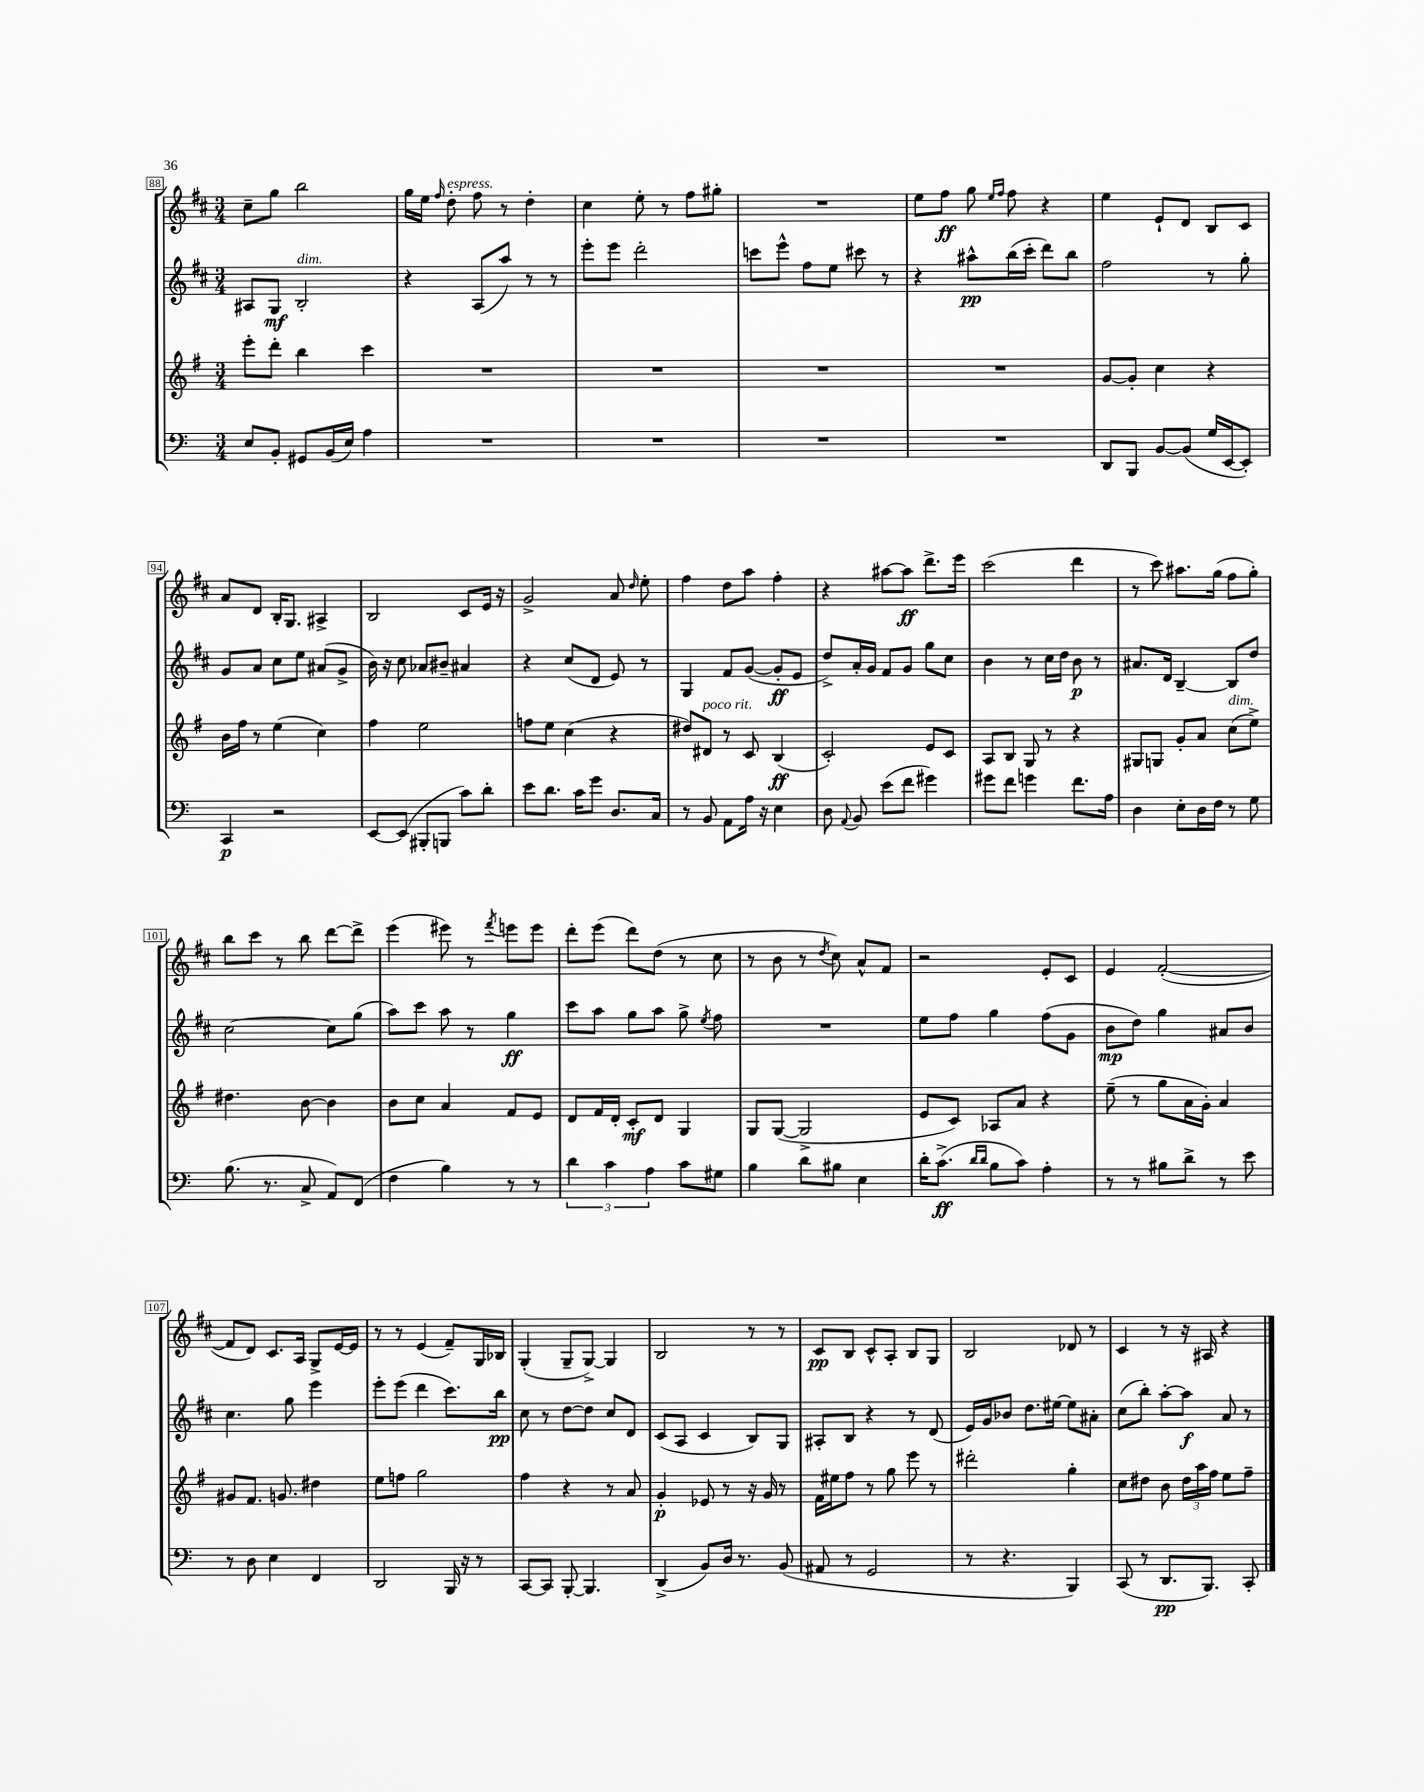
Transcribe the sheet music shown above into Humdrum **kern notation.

**kern	**dynam	**kern	**dynam	**kern	**dynam	**kern	**dynam
*part4	*part4	*part3	*part3	*part2	*part2	*part1	*part1
*staff4	*staff4	*staff3	*staff3	*staff2	*staff2	*staff1	*staff1
*clefF4	*	*clefG2	*	*clefG2	*	*clefG2	*
*k[]	*	*k[f#]	*	*k[f#c#]	*	*k[f#c#]	*
*M3/4	*	*M3/4	*	*M3/4	*	*M3/4	*
=88	=88	=88	=88	=88	=88	=88	=88
8E/L	.	8eee'\L	.	8A#X/L	.	8cc#~\L	.
8BB'/J	.	8ddd'\J	.	8G/J	mf	8gg\J	.
!	!	!	!	!LO:TX:a:i:t=dim.	!	!	!
8GG#X/L	.	4bb\	.	2B'/	.	2bb\	.
(16BB/L	.	.	.	.	.	.	.
16E/JJ)	.	.	.	.	.	.	.
4A\	.	4ccc\	.	.	.	.	.
=89	=89	=89	=89	=89	=89	=89	=89
2.r	.	2.r	.	4r	.	16gg\LL	.
.	.	.	.	.	.	16ee\JJ	.
.	.	.	.	.	.	16qqff#/	.
!	!	!	!	!	!	!LO:TX:a:i:t=espress.	!
.	.	.	.	.	.	8dd'\	.
.	.	.	.	(8A/L	.	8ff#\	.
.	.	.	.	8aa/J)	.	8r	.
.	.	.	.	8r	.	4dd'\	.
.	.	.	.	8r	.	.	.
=90	=90	=90	=90	=90	=90	=90	=90
2.r	.	2.r	.	8eee'\L	.	4cc#\	.
.	.	.	.	8eee\J	.	.	.
.	.	.	.	2ddd'\	.	8ee'\	.
.	.	.	.	.	.	8r	.
.	.	.	.	.	.	8ff#\L	.
.	.	.	.	.	.	8gg#X'\J	.
=91	=91	=91	=91	=91	=91	=91	=91
2.r	.	2.r	.	8cccn\L	.	2.r	.
.	.	.	.	8eee^^\J	.	.	.
.	.	.	.	8ff#\L	.	.	.
.	.	.	.	8ee\J	.	.	.
.	.	.	.	8ccc#X\	.	.	.
.	.	.	.	8r	.	.	.
=92	=92	=92	=92	=92	=92	=92	=92
2.r	.	2.r	.	4r	.	8ee\L	.
.	.	.	.	.	.	8ff#\J	ff
.	.	.	.	8aa#X^^\L	pp	8gg\	.
.	.	.	.	.	.	16qqee/LL	.
.	.	.	.	.	.	16qqff#/JJ	.
.	.	.	.	(16bb\L	.	8ff#\	.
.	.	.	.	16ccc#'\JJ	.	.	.
.	.	.	.	8ddd\L)	.	4r	.
.	.	.	.	8bb\J	.	.	.
=93	=93	=93	=93	=93	=93	=93	=93
8DD/L	.	[8g/L	.	2ff#\	.	4ee\	.
8BBB/J	.	8g'/J]	.	.	.	.	.
[8BB/L	.	4cc\	.	.	.	8e`/L	.
(8BB/J]	.	.	.	.	.	8d/J	.
16G/LL	.	4r	.	8r	.	8B/L	.
[16EE/J	.	.	.	.	.	.	.
8EE'/J])	.	.	.	8gg'\	.	8c#/J	.
!!LO:LB:g=z
=94	=94	=94	=94	=94	=94	=94	=94
4CC/	p	16b\LL	.	8g/L	.	8a/L	.
.	.	16ff#\JJ	.	.	.	.	.
.	.	8r	.	8a/J	.	8d/J	.
2r	.	(4ee\	.	8cc#\L	.	16B'/KL	.
.	.	.	.	.	.	8.G/J	.
.	.	.	.	8ee\J	.	.	.
.	.	4cc\)	.	(8a#X/L	.	4A#X^/	.
.	.	.	.	8g^/J	.	.	.
=95	=95	=95	=95	=95	=95	=95	=95
[8EE/L	.	4ff#\	.	16b\)	.	2B/	.
.	.	.	.	16r	.	.	.
(8EE/J]	.	.	.	8cc#\	.	.	.
8BBB#X'/L	.	2ee\	.	8a-X/L	.	.	.
8BBBn/J	.	.	.	8b#X~/J	.	.	.
8c\L)	.	.	.	4a#X/	.	8c#/L	.
8d'\J	.	.	.	.	.	16e/Jk	.
.	.	.	.	.	.	16r	.
=96	=96	=96	=96	=96	=96	=96	=96
8e\L	.	8ffn\L	.	4r	.	2g^/	.
8.d\J	.	8ee\J	.	.	.	.	.
.	.	(4cc\	.	(8cc#/L	.	.	.
16c\KL	.	.	.	.	.	.	.
8g\J	.	.	.	8d/J	.	.	.
8.D/L	.	4r	.	8e/)	.	8a/	.
.	.	.	.	.	.	16qqdd/	.
.	.	.	.	8r	.	8ee'\	.
16C/Jk	.	.	.	.	.	.	.
=97	=97	=97	=97	=97	=97	=97	=97
8r	.	8dd#X/L)	.	4G/	.	4ff#\	.
!	!	!LO:TX:a:i:t=poco rit.	!	!	!	!	!
8BB/	.	8d#X/J	.	.	.	.	.
8AA\L	.	8r	.	8f#/L	.	8dd\L	.
16A\Jk	.	8c/	.	([8g/J	.	8aa\J	.
16r	.	.	.	.	.	.	.
4E\	.	(4B/	ff	8g'/L]	ff	4ff#'\	.
.	.	.	.	8e/J	.	.	.
=98	=98	=98	=98	=98	=98	=98	=98
8D\	.	2c'/)	.	8dd^/L)	.	4r	.
8qqAA/	.	.	.	.	.	.	.
8BB/	.	.	.	16a'/L	.	.	.
.	.	.	.	16g/JJ	.	.	.
(8e\L	.	.	.	8f#/L	.	[8aa#X\L	.
8f\J	.	.	.	8g/J	.	8aa#\J]	ff
4g#X\)	.	8e/L	.	8gg\L	.	8.ddd^\L	.
.	.	8c/J	.	8cc#\J	.	.	.
.	.	.	.	.	.	16eee\Jk	.
=99	=99	=99	=99	=99	=99	=99	=99
8g#X\L	.	8A/L	.	4b\	.	(2ccc#\	.
8f\J	.	8B/J	.	.	.	.	.
4gn\	.	8G/	.	8r	.	.	.
.	.	8r	.	16cc#\LL	.	.	.
.	.	.	.	16dd\JJ	.	.	.
8.f\L	.	4r	.	8b\	p	4ddd\	.
.	.	.	.	8r	.	.	.
16A\Jk	.	.	.	.	.	.	.
=100	=100	=100	=100	=100	=100	=100	=100
4D\	.	8G#X/L	.	8.a#X/L	.	8r	.
.	.	8Gn/J	.	.	.	8ccc#\)	.
.	.	.	.	16d/Jk	.	.	.
8E'\L	.	8g'/L	.	[4B~/	.	8.aa#X\L	.
16D\L	.	8a/J	.	.	.	.	.
16F\JJ	.	.	.	.	.	(16gg\Jk	.
!	!	!LO:TX:a:i:t=dim.	!	!	!	!	!
8r	.	(8cc\L	.	8B/L]	.	8ff#\L	.
8G\	.	8ee^\J)	.	8dd/J	.	8gg'\J)	.
!!LO:LB:g=z
=101	=101	=101	=101	=101	=101	=101	=101
(8.B\	.	4.dd#X\	.	[2cc#\	.	8bb\L	.
.	.	.	.	.	.	8ccc#\J	.
8.r	.	.	.	.	.	.	.
.	.	.	.	.	.	8r	.
8C^/	.	[8b\	.	.	.	8bb\	.
8AA/L)	.	4b\]	.	8cc#\L]	.	[8ddd\L	.
(8FF/J	.	.	.	(8gg\J	.	8ddd^\J]	.
=102	=102	=102	=102	=102	=102	=102	=102
4F\	.	8b\L	.	8aa\L)	.	(4eee\	.
.	.	8cc\J	.	8ccc#\J	.	.	.
4B\)	.	4a/	.	8aa\	.	8eee#X\)	.
.	.	.	.	8r	.	8r	.
.	.	.	.	.	.	8qfff#/	.
8r	.	8f#/L	.	4gg\	ff	8eeen\L	.
8r	.	8e/J	.	.	.	8eee\J	.
=103	=103	=103	=103	=103	=103	=103	=103
6d\	.	8d/L	.	8ccc#\L	.	8ddd'\L	.
.	.	16f#/L	.	8aa\J	.	(8eee\J	.
6c\	.	.	.	.	.	.	.
.	.	16d'/JJ	.	.	.	.	.
.	.	8c'/L	mf	8gg\L	.	8ddd\L)	.
6A\	.	.	.	.	.	.	.
.	.	8d/J	.	8aa\J	.	(8dd\J	.
8c\L	.	4G/	.	8gg^\	.	8r	.
.	.	.	.	8qee/	.	.	.
8G#X\J	.	.	.	8ff#\	.	8cc#\	.
=104	=104	=104	=104	=104	=104	=104	=104
4B\	.	8G/L	.	2.r	.	8r	.
.	.	([8G/J	.	.	.	8b\	.
8d\L	.	2G^/]	.	.	.	8r	.
.	.	.	.	.	.	8qdd/	.
8B#X\J	.	.	.	.	.	8cc#\)	.
4E\	.	.	.	.	.	8a^^/L	.
.	.	.	.	.	.	8f#/J	.
=105	=105	=105	=105	=105	=105	=105	=105
16d'\KL	.	8e/L	.	8ee\L	.	2r	.
(8.c^\J	ff	.	.	.	.	.	.
.	.	8c/J)	.	8ff#\J	.	.	.
16qqd/LL	.	.	.	.	.	.	.
16qqd/JJ	.	.	.	.	.	.	.
8B\L	.	8A-X/L	.	4gg\	.	.	.
8c\J)	.	8a/J	.	.	.	.	.
4A'\	.	4r	.	(8ff#\L	.	8e'/L	.
.	.	.	.	8g\J	.	8c#/J	.
=106	=106	=106	=106	=106	=106	=106	=106
8r	.	(8ee~\	.	8b\L	mp	4e/	.
8r	.	8r	.	8dd\J)	.	.	.
8B#X\L	.	8gg\L	.	4gg\	.	([2f#'/	.
8d^\J	.	16a\L	.	.	.	.	.
.	.	16g'\JJ)	.	.	.	.	.
8r	.	4a/	.	8a#X/L	.	.	.
8e\	.	.	.	8b/J	.	.	.
!!LO:LB:g=z
=107	=107	=107	=107	=107	=107	=107	=107
8r	.	8g#X/L	.	4.cc#\	.	8f#/L]	.
8D\	.	8.f#/J	.	.	.	8d/J)	.
4E\	.	.	.	.	.	8.c#/L	.
.	.	8.gn/	.	.	.	.	.
.	.	.	.	8gg\	.	.	.
.	.	.	.	.	.	16A/Jk	.
4FF/	.	4dd#X\	.	4eee\	.	8G^/L	.
.	.	.	.	.	.	[16e/L	.
.	.	.	.	.	.	16e/JJ]	.
=108	=108	=108	=108	=108	=108	=108	=108
2DD/	.	8ee\L	.	8eee'\L	.	8r	.
.	.	8ffn\J	.	(8eee\J	.	8r	.
.	.	2gg\	.	4ddd\	.	(4e/	.
16BBB/	.	.	.	8.ccc#\L)	.	8f#~/L)	.
16r	.	.	.	.	.	.	.
8r	.	.	.	.	.	16G/L	.
.	.	.	.	16bb\Jk	pp	16B-X/JJ	.
=109	=109	=109	=109	=109	=109	=109	=109
[8CC/L	.	4ff#\	.	8cc#\	.	(4G'/	.
8CC/J]	.	.	.	8r	.	.	.
[8BBB'/	.	4r	.	[8dd\L	.	8G~/L	.
4.BBB/]	.	.	.	8dd\J]	.	[8G^/J)	.
.	.	8r	.	8cc#/L	.	4G/]	.
.	.	8a/	.	8d/J	.	.	.
=110	=110	=110	=110	=110	=110	=110	=110
(4DD^/	.	4g'/	p	(8c#/L	.	2B/	.
.	.	.	.	8A/J	.	.	.
8BB/L)	.	8e-X/	.	4c#/	.	.	.
16D/Jk	.	8r	.	.	.	.	.
8.r	.	.	.	.	.	.	.
.	.	16r	.	8B/L)	.	8r	.
.	.	16g/	.	.	.	.	.
(8BB/	.	8r	.	8G/J	.	8r	.
=111	=111	=111	=111	=111	=111	=111	=111
8AA#X/	.	16f#\LL	.	8A#X'/L	.	8c#/L	pp
.	.	16ee#X\J	.	.	.	.	.
8r	.	8ff#\J	.	8B/J	.	8B/J	.
2GG/	.	8r	.	4r	.	8c#^^/L	.
.	.	8gg\	.	.	.	8A'/J	.
.	.	8eee\	.	8r	.	8B/L	.
.	.	8r	.	(8d/	.	8G/J	.
=112	=112	=112	=112	=112	=112	=112	=112
8r	.	2ddd#X'\	.	16e/LL)	.	2B/	.
.	.	.	.	16g/J	.	.	.
4.r	.	.	.	8b-X/J	.	.	.
.	.	.	.	8.dd\L	.	.	.
.	.	.	.	[16ee#X\Jk	.	.	.
4BBB/)	.	4gg'\	.	8ee#\L]	.	8d-X/	.
.	.	.	.	8a#X'\J	.	8r	.
=113	=113	=113	=113	=113	=113	=113	=113
(8CC/	.	8cc\L	.	(8cc#\L	.	4c#/	.
8r	.	8dd#X\J	.	8bb'\J)	.	.	.
8.DD/L	pp	8b\	.	[8aa'\L	.	8r	.
.	.	24dd#\LL	.	8aa\J]	f	16r	.
.	.	24aa\	.	.	.	.	.
8.BBB/J)	.	.	.	.	.	16A#X/	.
.	.	24ff#\JJ	.	.	.	.	.
.	.	8ee\L	.	8a/	.	4r	.
8CC'/	.	8ff#~\J	.	8r	.	.	.
==	==	==	==	==	==	==	==
*-	*-	*-	*-	*-	*-	*-	*-
